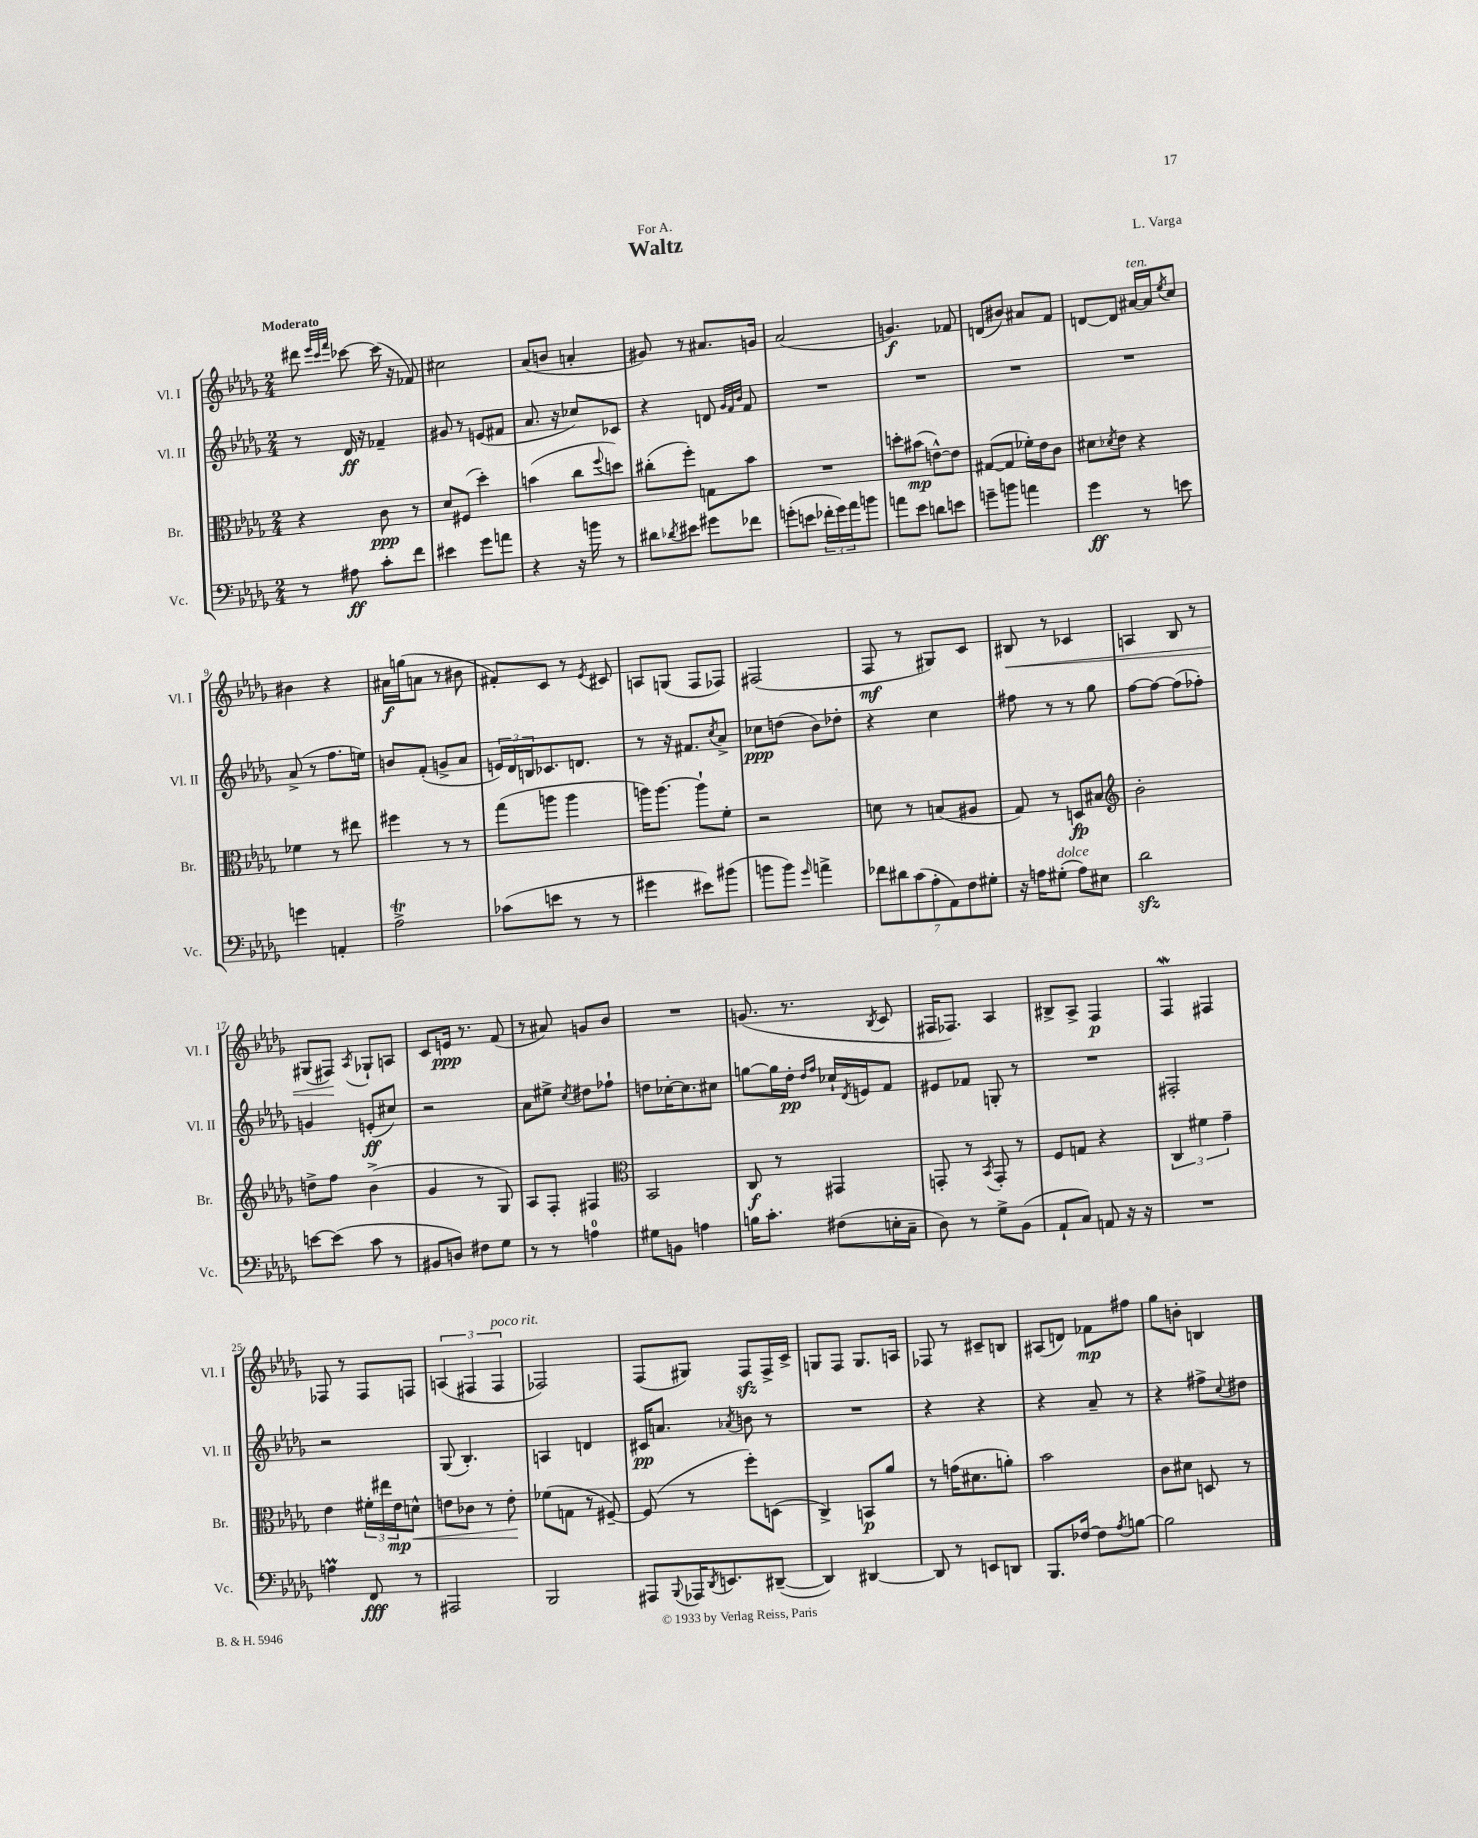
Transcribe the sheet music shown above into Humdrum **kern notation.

**kern	**kern	**kern	**kern
*staff4	*staff3	*staff2	*staff1
*clefF4	*clefC3	*clefG2	*clefG2
*k[b-e-a-d-g-]	*k[b-e-a-d-g-]	*k[b-e-a-d-g-]	*k[b-e-a-d-g-]
*M2/4	*M2/4	*M2/4	*M2/4
8r	4r	8r	8ddd#\
.	.	.	32qqeee-/LLL
.	.	.	32qqccc/
.	.	.	32qqfff/JJJ
8A#\	.	16d-/	[8ccc-\
.	.	16r	.
8c'\L	8c\	4f-~/	(16ccc-\]
.	.	.	16r
8f\J	8r	.	8f-/)
=	=	=	=
4e#\	8d-/L	8g#/	2cc#\
.	(8F#/J	8r	.
8g-\L	4dd-'\)	(8e/L	.
8a\J	.	8f#/J	.
=	=	=	=
4r	(4b\	8.a-/	(8a-/L
.	.	.	8b/J
.	.	16r	.
16r	8cc\L	8cc-/L)	4a'/
16b\	.	.	.
.	8qqff/	.	.
8r	8dd\J)	8c-/J	.
=	=	=	=
8d#\L	(8cc#'\L	4r	8g#/)
8qd-/	.	.	.
8e#\J	8ff'\J)	.	8r
8g#\L	8G\L	8d/	8.a#/L
.	.	32qqg-/LLL	.
.	.	32qqf/	.
.	.	32qqb-/JJJ	.
8f-\J	8b-\J	8f/	.
.	.	.	16g/Jk
=	=	=	=
(8g'\L	2r	2r	(2a-/
8e\J	.	.	.
24f-'\LL	.	.	.
24g\)	.	.	.
24a-\J	.	.	.
8b\J	.	.	.
=	=	=	=
8a\L	8dd'\L	2r	4.g/)
8e-\J	(8b#\J	.	.
8d\L	[8e^^\L)	.	.
8e\J	8e\]J	.	8f-/
=	=	=	=
8g~\L	([8G#/L	2r	(8d/L
8b\J	8G#/]J	.	8b#/J)
4a\	16f-'\LL)	.	8a#/L
.	16e-\J	.	.
.	8c\J	.	8f/J
=	=	=	=
4g-\	8d#\L	2r	[8d/L
.	8qd-/	.	.
.	8e-\J	.	8d/]J
8r	4r	.	[16a#/LL
.	.	.	16a#/]J
.	.	.	8qee-/
8e\	.	.	8cc/J
=	=	=	=
4g\	4f-\	(8a-^/	4b#\
.	.	8r	.
4AA'/	8r	8.ff\L	4r
.	8ee#\	.	.
.	.	16ee\Jk)	.
=	=	=	=
2A-^\	4ff#\	8b/L	16a#\LL
.	.	.	(16gg\J
.	.	(8f'/J	8a\J
.	8r	8g^/L	8r
.	8r	8a-/J	8b#\
=	=	=	=
(8c-\L	(8gg-\L	24e/LL)	8f#'/L)
.	.	24d-/	.
.	.	24B/J	.
8e\J	8aa\J	8.c-/	8c/J
8r	4aa\	.	8r
.	.	8.d/J	.
.	.	.	8qe-/
8r	.	.	8c#/
=	=	=	=
4g#\	16aa\LK)	8r	8A/L
.	[8.aa\J	.	.
.	.	16r	(8G/J
.	.	8.f#/L	.
8e#\L)	8aa`\]L	.	8F/L
.	.	8qcc/	.
(8b#\J	8f'\J	8a-^/J	8F-/J)
=	=	=	=
8b\L	2r	8cc-\L	(2F#/
8b\J)	.	(8dd\J	.
16qqg-/	.	.	.
4a^\	.	8b-\L)	.
.	.	8dd-'\J	.
=	=	=	=
14f-\L	8d\	4r	8F/
14d#\	.	.	.
.	8r	.	8r
(14c\	.	.	.
14A-'\	.	.	.
.	(8B/L	4cc\	8G#/L)
14AA-\)	.	.	.
14F\	.	.	.
.	8A#/J	.	8c/J
14G#'\J	.	.	.
=	=	=	=
16r	8G-/)	8ff#\	8B#/
16A\LK	.	.	.
(8G#'\J	8r	8r	8r
8A\L)	8D/L	8r	4c-/
8E#\J	8B#/J	8gg-\	.
=	=	=	=
*	*clefG2	*	*
2d-\	2b-'\	[8ff\L	4A/
.	.	8ff\_J	.
.	.	(8ff\]L	8B-/
.	.	8ff-'\J)	8r
=	=	=	=
[8e\L	8dd^\L	4g/	(8G#/L
(8e\]J	8ff\J	.	8F#/J)
.	.	.	8qA-/
8c\	(4b-^\	(8e'/L	8G-`/L
8r	.	8cc#/J)	8A/J
=	=	=	=
8BB#/L	4g-/	2r	8c/L
8D/J)	.	.	16e/Jk
.	.	.	8.r
8F#\L	8r	.	.
8G-\J	8G-/)	.	(8f/
=	=	=	=
8r	8A-/L	8a-\L	8r
8r	8F'/J	8ee#^\J	8a#/)
.	.	8qcc/	.
4A\	4F#/	8dd#\L	8g/L
.	.	8ff-`\J	8b-/J
=	=	=	=
*	*clefC3	*	*
8G#\L	2BB-/	8dd\L	2r
8BB\J	.	[16cc-'\K	.
.	.	8.cc-\]	.
4A\	.	.	.
.	.	8cc#\J	.
=	=	=	=
16B\LK	8C/	[8gg\L	(8.g/
8.c'\J	.	.	.
.	8r	16gg\]L	.
.	.	16dd-'\JJ	8.r
.	.	16qqdd-/LL	.
.	.	16qqff/JJ	.
(8F#\L	4GG#/	16cc-`/LL	.
.	.	8qd-/	.
.	.	16e/J	.
.	.	.	8qB-/
16E'\L	.	8f/J	8c/
16C~\JJ	.	.	.
=	=	=	=
8D-\)	8GG'/	8e#/L	16F#/LK
.	.	.	8.F-/J)
8r	8r	8f-/J	.
.	8qBB-/	.	.
8G-^\L	8GG'/	8G'/	4A-/
(8BB-\J	8r	8r	.
=	=	=	=
8AA-`/L	8F/L	2r	8B#^/L
8C/J)	8G/J	.	8A-^/J
8AA/	4r	.	4F/
16r	.	.	.
16r	.	.	.
=	=	=	=
2r	6C/	2F#'/	4F/
.	6f#\	.	.
.	.	.	4F#/
.	6g-~\	.	.
=	=	=	=
4A\	4e-\	2r	8F-/
.	.	.	8r
8FF/	24f#'\LL	.	8F-/L
.	24ee#\	.	.
.	24e-\J	.	.
8r	8d^^\J	.	8F/J
=	=	=	=
2AAA#/	8e\L	(8G-/	(6A/
.	8c-\J	4.B-'/)	.
.	.	.	6F#/
.	8r	.	.
.	.	.	6F#/
.	8e'\	.	.
=	=	=	=
2BBB-/	(8f-\L	4A/	2F-/)
.	8G\J	.	.
.	8r	4d/	.
.	[8F#~/)	.	.
=	=	=	=
8AAA#/L	(8F#/]	16c#/LK	(8F/L
.	.	8.a/J	.
8qqBBB-/	.	.	.
16AAA-/K	8r	.	8G#/J)
8qDD-/	.	.	.
8.EE/	.	.	.
.	.	8qa-/	.
.	8ff'\L)	8b\	8F/L
([8DD#~/J	(8D\J	8r	16F^/L
.	.	.	16c^/JJ
=	=	=	=
4DD#/])	4C^/)	2r	8G/L
.	.	.	8F/J
[4DD#/	8BB/L	.	8.G/L
.	8a-/J	.	.
.	.	.	16A/Jk
=	=	=	=
8DD#/]	8r	4r	8F-/
8r	(16g\LK	.	8r
.	8.d#\	.	.
8EE/L	.	4r	8c#~/L
8DD/J	8a'\J)	.	8B/J
=	=	=	=
8.BBB-/L	2b-\	4r	(8A#/L
.	.	.	8d/J)
[16F-/Jk	.	.	.
8F-\]L	.	8a-~/	8f-\L
8qA-/	.	.	.
[8B\J	.	8r	8ff#\J
=	=	=	=
2B\]	8c\L	4r	8gg-\L
.	8d#\J	.	8b'\J
.	8D/	8ff#^\L	4B/
.	.	8qqcc/	.
.	8r	8dd#\J	.
==	==	==	==
*-	*-	*-	*-
